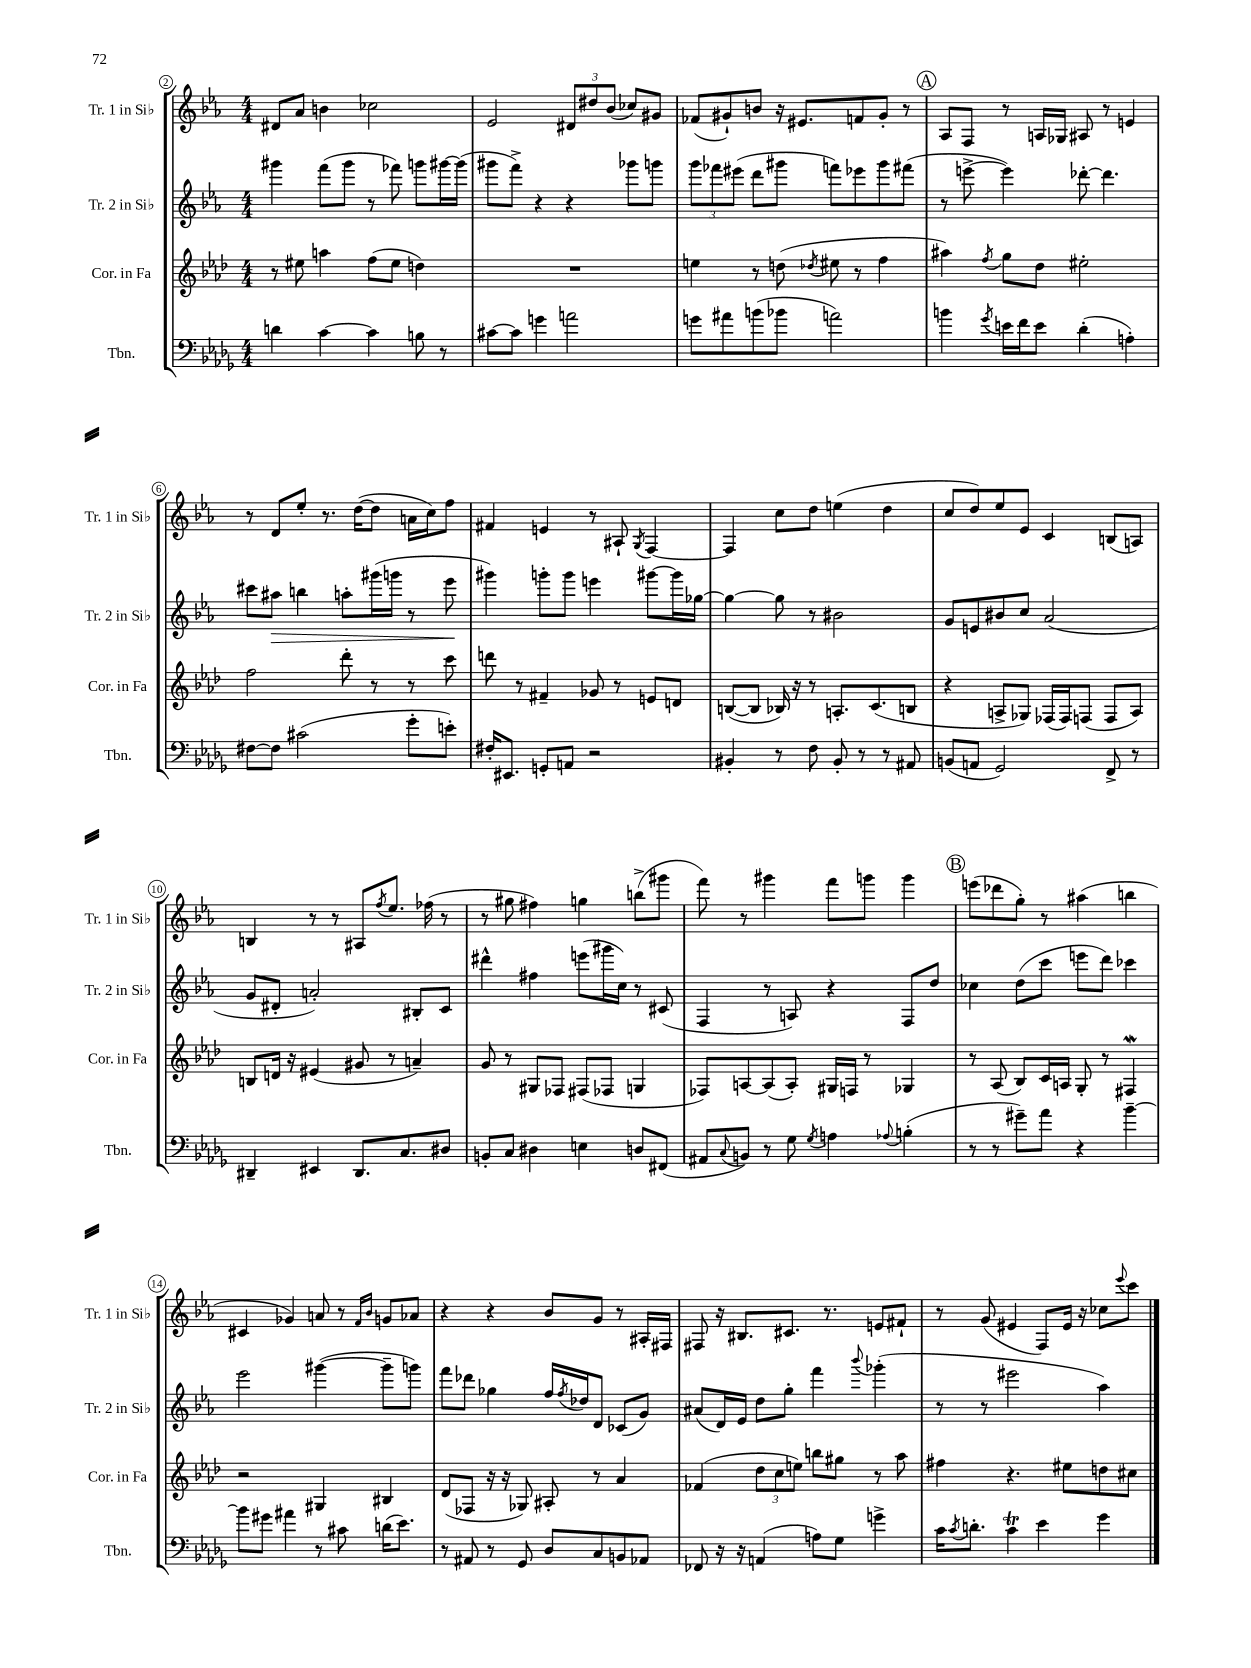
<<
\new StaffGroup <<
\new Staff = "s0" \with { instrumentName = "Tr. 1 in Sib" shortInstrumentName = "Tr. 1 in Sib" } {
    \clef treble \key ees \major \numericTimeSignature \time 4/4
    dis'8 aes'8 b'4 ces''2 |
    ees'2 \tuplet 3/2 { dis'8 dis''8 bes'8( } ces''8) gis'8 |
    fes'8( gis'8-!) b'8 r16 eis'8. f'8 gis'8-. r8 |
    \mark \markup { \circle "A" } aes8 f8 r8 a16 ges16 ais8 r8 e'4 |
    r8 d'8 ees''8-. r8. d''16~( d''8 a'16 c''16) f''8 |
    fis'4 e'4 r8 ais8-! \acciaccatura { g8 } f4~ |
    f4 c''8 d''8 e''4( d''4 |
    c''8 d''8) ees''8 ees'8 c'4 b8( a8) |
    b4 r8 r8 ais8 \acciaccatura { f''8 } ees''8. fes''16( r8 |
    r8 gis''8 fis''4) g''4 b''8->( gis'''8 |
    f'''8) r8 gis'''4 f'''8 g'''8 g'''4 |
    \mark \markup { \circle "B" } e'''8( des'''8 g''8-.) r8 ais''4( b''4 |
    cis'4 ges'4) a'8 r8 \grace { f'16 bes'16 } g'8 aes'8 |
    r4 r4 bes'8 g'8 r8 ais16-. fis16 |
    fis8 r16 bis8. cis'8. r8. e'8 fis'8-! |
    r8 g'8( eis'4 f8) eis'16 r16 ces''8 \appoggiatura { ees'''8 } c'''8 \bar "|." |
}
\new Staff = "s1" \with { instrumentName = "Tr. 2 in Sib" shortInstrumentName = "Tr. 2 in Sib" } {
    \clef treble \key ees \major \numericTimeSignature \time 4/4
    gis'''4 f'''8( gis'''8 r8 fes'''8) g'''8 gis'''16~ gis'''16( |
    gis'''8 f'''8->) r4 r4 ges'''8 g'''8 |
    \tuplet 3/2 { g'''8 fes'''8 eis'''8( } d'''8 gis'''8 f'''8) ees'''8 gis'''8 fis'''8( |
    \mark \markup { \circle "A" } r8 e'''8~-> e'''4) des'''8~-. des'''4. |
    cis'''8 ais''8\> b''4 a''8-. gis'''16( g'''16 r8 ees'''8\! |
    gis'''4) g'''8-. g'''8 e'''4 gis'''8~ gis'''16 ges''16~ |
    ges''4~ ges''8 r8 bis'2 |
    g'8 e'8 bis'8 c''8 aes'2( |
    g'8 dis'8-. a'2-.) bis8-. c'8 |
    dis'''4-^ fis''4 e'''8( gis'''16 c''16) r8 cis'8( |
    f4 r8 a8) r4 f8 d''8 |
    \mark \markup { \circle "B" } ces''4 d''8( c'''8 e'''8 d'''8) ces'''4 |
    ees'''2 gis'''4~( gis'''8-- g'''8) |
    f'''8 des'''8 ges''4 f''16 \acciaccatura { f''8 } des''16 d'8 ces'8( g'8) |
    ais'8( d'16) ees'16 d''8 g''8-. f'''4 \appoggiatura { bes'''8 } ges'''4-.( |
    r8 r8 eis'''2 aes''4) \bar "|." |
}
\new Staff = "s2" \with { instrumentName = "Cor. in Fa" shortInstrumentName = "Cor. in Fa" } {
    \clef treble \key aes \major \numericTimeSignature \time 4/4
    r8 eis''8 a''4 f''8( eis''8 d''4) |
    R1 |
    e''4 r8 d''8( \acciaccatura { des''8 } eis''8 r8 f''4 |
    \mark \markup { \circle "A" } ais''4) \acciaccatura { f''8 } g''8 des''8 eis''2-. |
    f''2 des'''8-. r8 r8 c'''8 |
    d'''8 r8 fis'4-- ges'8 r8 e'8 d'8 |
    b8~( b8 bes16) r16 r8 a8.-. c'8.( b8 |
    r4 a8-> ges8) fes16( fes16) f8( f8 a8) |
    b8 d'16 r16 eis'4( gis'8 r8 a'4--) |
    g'8 r8 gis8 fes8 fis8( fes8 g4 |
    fes8) a8~ a8( a8-.) gis16 f16 r8 ges4 |
    \mark \markup { \circle "B" } r8 aes8( bes8) c'16 a16 g8-. r8 fis4\mordent |
    r2 gis4 bis4 |
    des'8( fes8 r16 r16 ges8) ais8-. r8 aes'4 |
    fes'4( \tuplet 3/2 { des''8 c''8 e''8) } b''8 gis''8 r8 aes''8 |
    fis''4 r4. eis''8 d''8 cis''8 \bar "|." |
}
\new Staff = "s3" \with { instrumentName = "Tbn." shortInstrumentName = "Tbn." } {
    \clef bass \key des \major \numericTimeSignature \time 4/4
    d'4 c'4~ c'4 b8 r8 |
    cis'8~ cis'8 g'4 a'2 |
    g'8 ais'8 b'8( bes'8 a'2) |
    \mark \markup { \circle "A" } b'4 \acciaccatura { ges'8 } e'16 f'16 e'8 des'4-.( a4-.) |
    fis8~ fis8 cis'2( ges'8-. e'8-.) |
    fis16-. eis,8. g,8-. a,8 r2 |
    bis,4-. r8 f8 bis,8-. r8 r8 ais,8 |
    b,8( a,8 ges,2) f,8-> r8 |
    dis,4-- eis,4 dis,8. c8. dis8 |
    b,8-. c8 dis4 e4 d8 fis,8( |
    ais,8 \appoggiatura { c8 } b,8) r8 ges8 \acciaccatura { ges8 } a4 \appoggiatura { aes8 } b4-.( |
    \mark \markup { \circle "B" } r8 r8 gis'8--) aes'8 r4 bes'4~-- |
    bes'8 gis'8 ais'4 r8 cis'8 d'16( ees'8.) |
    r8 ais,8 r8 ges,8 des8 c8 b,8 aes,8 |
    fes,8 r16 r16 a,4( a8) ges8 g'4-> |
    c'16 \acciaccatura { c'8 } d'8.-. c'4\trill ees'4 ges'4 \bar "|." |
}
>>
>>
\layout { \context { \Score currentBarNumber = #2 \override BarNumber.stencil = #(make-stencil-circler 0.1 0.3 ly:text-interface::print) } }
